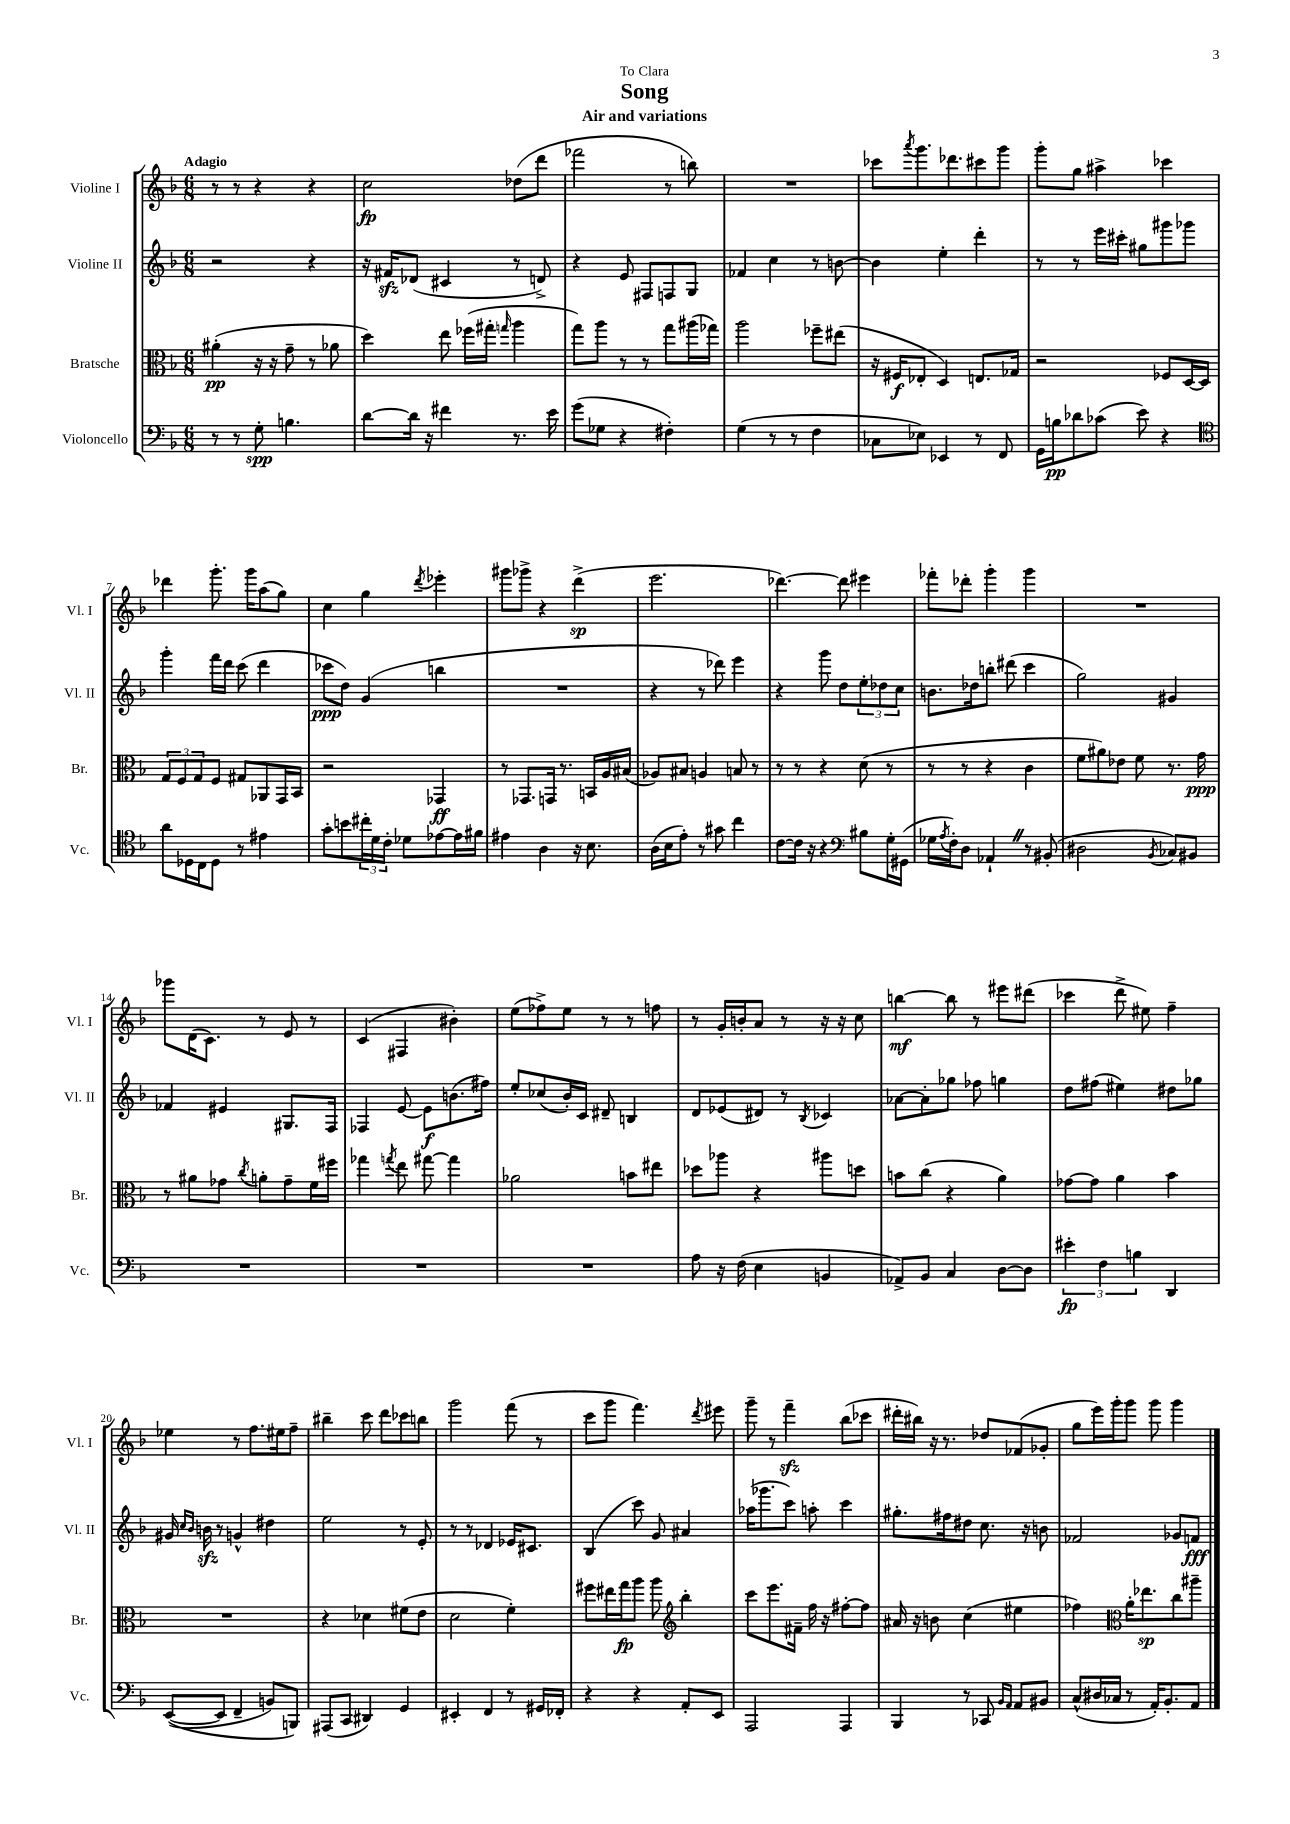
\header { title = "Song" subtitle = "Air and variations" dedication = "To Clara" }
<<
\new StaffGroup <<
\new Staff = "s0" \with { instrumentName = "Violine I" shortInstrumentName = "Vl. I" } {
    \clef treble \key f \major \numericTimeSignature \time 6/8 \tempo "Adagio"
    r8 r8 r4 r4 |
    c''2\fp des''8( d'''8 |
    fes'''2 r8 b''8) |
    R2. |
    ces'''8 \acciaccatura { a'''8 } g'''8. des'''8. cis'''8 g'''8 |
    g'''8-. g''8 ais''4-> ces'''4 |
    des'''4 g'''8.-. g'''16 a''8( g''8) |
    c''4 g''4 \acciaccatura { d'''8 } ees'''4-. |
    gis'''8 ges'''8-> r4 d'''4->\sp( |
    e'''2. |
    des'''4.~) des'''8 eis'''4 |
    fes'''8-. des'''8-. g'''4-. g'''4 |
    R2. |
    ges'''8 d'16( c'8.) r8 e'8 r8 |
    c'4( fis4 bis'4-.) |
    e''8( fes''8->) e''8 r8 r8 f''8 |
    r8 g'16-. b'16-. a'8 r8 r16 r16 c''8 |
    b''4~\mf b''8 r8 eis'''8 dis'''8( |
    ces'''4 d'''8-> eis''8) f''4-- |
    ees''4 r8 f''8. eis''16 f''8-- |
    bis''4-- c'''8 d'''8 ces'''8 b''8 |
    g'''2 f'''8( r8 |
    c'''8 g'''8 f'''4.) \acciaccatura { d'''8 } eis'''8 |
    g'''8-- r8 f'''4--\sfz bes''8( ces'''8 |
    dis'''16-. bis''16) r16 r8. des''8 fes'8( ges'8-. |
    g''8 e'''16) g'''16-. g'''8 g'''8 g'''4 \bar "|." |
}
\new Staff = "s1" \with { instrumentName = "Violine II" shortInstrumentName = "Vl. II" } {
    \clef treble \key f \major \numericTimeSignature \time 6/8
    r2 r4 |
    r16 fis'16\sfz des'8( cis'4 r8 d'8->) |
    r4 e'8 fis8 f8 g8 |
    fes'4 c''4 r8 b'8~ |
    b'4 e''4-. d'''4-. |
    r8 r8 e'''16 cis'''16-. gis''8 gis'''8 ges'''8 |
    g'''4-. f'''16 d'''16 c'''8( d'''4 |
    ces'''8\ppp d''8) g'4( b''4 |
    R2. |
    r4 r8 des'''8) e'''4 |
    r4 g'''8 d''8 \tuplet 3/2 { e''8-. des''8 c''8 } |
    b'8. des''16 b''8-. dis'''8( c'''4 |
    g''2) gis'4 |
    fes'4 eis'4 gis8. f16 |
    fes4 e'8~ e'8\f b'8.( fis''16) |
    e''8-. ces''8( bes'16-.) c'16 dis'8-- b4 |
    d'8 ees'8( dis'8) r8 \acciaccatura { bes8 } ces'4 |
    aes'8~ aes'8-. ges''8 fes''8 g''4 |
    d''8 fis''8( eis''4) dis''8 ges''8 |
    gis'16 \grace { c''16 bes'16 } b'16\sfz r8 g'4-^ dis''4 |
    e''2 r8 e'8-. |
    r8 r8 des'4 ees'16 cis'8. |
    bes4( c'''8) g'8 ais'4 |
    aes''16( ges'''8. c'''8) a''8-. c'''4 |
    gis''8.-. fis''16 dis''8 c''8. r16 b'8 |
    fes'2 ges'8 f'8\fff \bar "|." |
}
\new Staff = "s2" \with { instrumentName = "Bratsche" shortInstrumentName = "Br." } {
    \clef alto \key f \major \numericTimeSignature \time 6/8
    ais'4-.\pp( r16 r16 g'8-- r8 aes'8 |
    d''4) e''8 fes''16( gis''16-. \grace { g''16 } a''4 |
    g''8) a''8 r8 r8 g''8 ais''16( ges''16) |
    a''2 fes''8-- eis''8( |
    r16 fis16\f ees8-. d4) e8. ges16 |
    r2 fes8 d16~ d16 |
    \tuplet 3/2 { g8 f8 g8 } f8 gis8 aes,8 g,16 bes,16 |
    r2 ges,4\ff |
    r8 ges,8. g,16 r8. b,16 a16 bis16( |
    aes8) bis8 a4 b8 r8 |
    r8 r8 r4 d'8( r8 |
    r8 r8 r4 c'4 |
    f'8 ais'8) ees'8 f'8 r8. g'16\ppp |
    r8 ais'8 ges'8 \acciaccatura { c''8 } a'8-. ges'8-- f'16 fis''16 |
    ges''4 \acciaccatura { g''8 } e''8 gis''8~ gis''4 |
    aes'2 b'8 eis''8 |
    des''8 aes''8 r4 ais''8 d''8 |
    b'8 c''8( r4 a'4) |
    ges'8~ ges'8 a'4 bes'4 |
    R2. |
    r4 des'4 fis'8( e'8 |
    d'2 f'4-.) |
    fis''8 eis''16 g''16\fp a''8 a''8 \clef treble bes''4-. |
    c'''8 e'''8. fis'16-- f''16 r16 fis''8~-. fis''8 |
    ais'16 r16 b'8 c''4( eis''4 |
    fes''4) \clef alto a'16-. ees''8.\sp c''8 ais''8-- \bar "|." |
}
\new Staff = "s3" \with { instrumentName = "Violoncello" shortInstrumentName = "Vc." } {
    \clef bass \key f \major \numericTimeSignature \time 6/8
    r8 r8 g8-.\spp b4. |
    d'8~ d'16 r16 fis'4 r8. e'16 |
    g'8( ges8 r4 fis4-.) |
    g4( r8 r8 f4 |
    ces8 ees8) ees,4 r8 f,8 |
    g,16 b16\pp des'8 ces'8( e'8) r4 |
    \clef tenor a'8 des16 c16 des8 r8 eis'4 |
    g'8-. b'8 \tuplet 3/2 { cis''16-. d'16 c'16-. } des'8 ees'8~ ees'16 fis'16 |
    eis'4 a4 r16 bes8. |
    a16( bes16 e'8-.) r8 gis'8 c''4 |
    c'8~ c'16 r16 r4 \clef bass bis8 g16-. gis,16( |
    ges16 \acciaccatura { a8 } f16-.) d8 aes,4-! \once \override BreathingSign.text = \markup { \musicglyph "scripts.caesura.straight" } \breathe r8 bis,8-.( |
    dis2 \acciaccatura { bes,8 } ces8) bis,8 |
    R2. |
    R2. |
    R2. |
    a8 r16 f16( e4 b,4 |
    aes,8->) bes,8 c4 d8~ d8 |
    \tuplet 3/2 { eis'4-.\fp f4 b4 } d,4 |
    e,8~(\( e,8 f,4-- b,8) b,,8\) |
    ais,,8( c,8 dis,4) g,4 |
    eis,4-. f,4 r8 gis,16 fes,16-. |
    r4 r4 a,8-. e,8 |
    a,,2 a,,4 |
    bes,,4 r8 ces,8 \grace { bes,16 a,16 } a,8 bis,8 |
    c8-^( dis16 ces16 r8 a,16-.) bes,8.-. a,8 \bar "|." |
}
>>
>>
